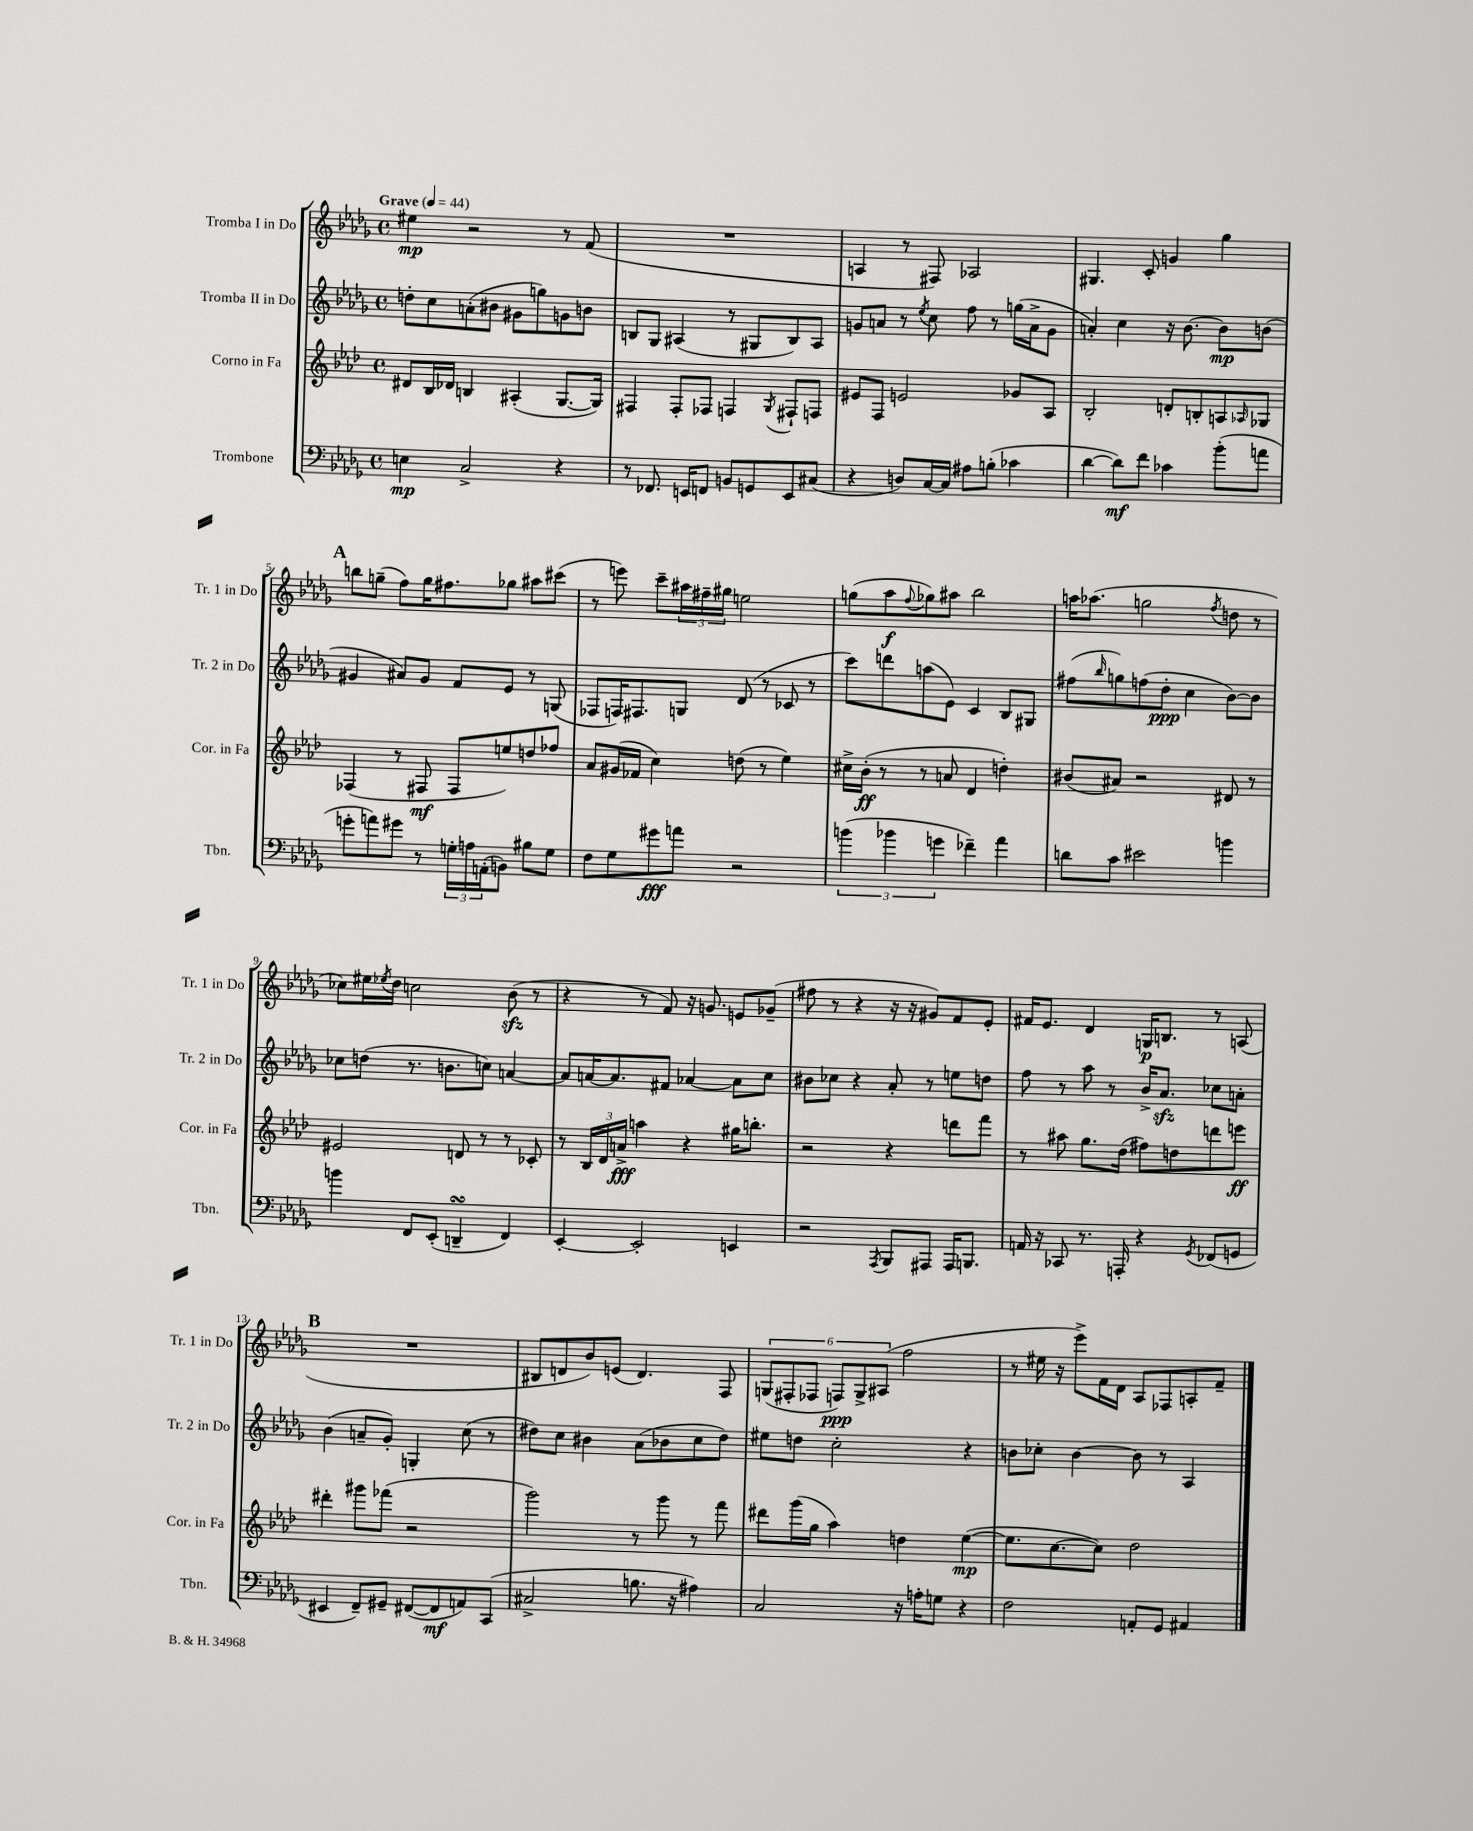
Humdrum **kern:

**kern	**kern	**kern	**kern
*staff4	*staff3	*staff2	*staff1
*clefF4	*clefG2	*clefG2	*clefG2
*k[b-e-a-d-g-]	*k[b-e-a-d-]	*k[b-e-a-d-g-]	*k[b-e-a-d-g-]
*M4/4	*M4/4	*M4/4	*M4/4
*met(c)	*met(c)	*met(c)	*met(c)
*MM44	*MM44	*MM44	*MM44
4E	8d#	8dd'	4ee#
.	16B-	8cc	.
.	16d-	.	.
2C^	4B	(8a'	2r
.	.	8b#	.
.	(4A#'	8g#	.
.	.	8gg)	.
4r	[8.G	8g	8r
.	.	8b	(8f
.	16G])	.	.
=	=	=	=
8r	4F#	8B	1r
8.FF-	.	8G-	.
.	8F#'	(4A#	.
16EE	.	.	.
8FF	8F-	.	.
8BB	4F	8r	.
8GG	.	8G#	.
.	8qG	.	.
8EE	8F#`	8B)	.
(8C#	8F	8A#	.
=	=	=	=
4r	8e#	8g	4A
.	8F	8a	.
8D)	2e	8r	8r
.	.	8qee-	.
[16C	.	8cc	8F#)
16C]	.	.	.
8A#	.	8ff	2A-
(8B'	.	8r	.
4c-	8g-	(16gg	.
.	.	16a^	.
.	8A-	8g	.
=	=	=	=
[4d-	2B-'	4a')	4.G#
8d-])	.	4cc	.
8f	.	.	8c'
4c-	8d'	16r	4g
.	.	[8.b-	.
.	8B'	.	.
(8b-'	8A	8b-]	4gg-
.	16qqA-	.	.
8a	8G-	(8b	.
=	=	=	=
8g'	(4F-	4g#	8bb
8a)	.	.	(8gg~
8g#	8r	8a#)	8ff)
8r	8F#	8g#	16gg
.	.	.	8.ff#
24G'	8F#	8f	.
24A	.	.	.
(24AA'	.	.	.
8BB)	8ee)	8e-	8gg-
8B#	8dd	8r	8aa#
8G	8ff-	(8G	(8ccc#
=	=	=	=
8F	8a-	8F-	8r
8G-	(16g#	16F)	8eee)
.	16f-	8.F#	.
8g#	4cc)	.	8ccc~
8a	.	8G	24aa#
.	.	.	24ff#~
.	.	.	24gg#
2r	(8dd	(8d-	2ee
.	8r	8r	.
.	4ee-)	8c-	.
.	.	8r	.
=	=	=	=
(6b	16cc#^	8ccc)	(8gg
.	(16b-'	.	.
.	8r	8ddd	8aa-
6b-	.	.	.
.	.	.	8qqff
.	8r	(8aa	8gg-)
6g	.	.	.
.	8a	8e-)	8aa#
4f-~)	4d-	4c	2bb-
4a-	4dd')	8B-	.
.	.	8G#	.
=	=	=	=
8d	(8b#	(8ff#	16aa
.	.	.	(8.aa-
.	.	16qqbb-	.
8c	8a#)	8gg)	.
2e#	2r	(8ff	2gg
.	.	8dd-'	.
.	.	4cc	.
.	.	.	8qff
4b	8d#	[8b-)	8dd
.	8r	8b-]	8r
=	=	=	=
4b	2e#	8cc-	8cc-)
.	.	(8dd	16ee#
.	.	.	8qee-
.	.	.	16dd-
8FF	.	8.r	2cc
(8EE-'	.	.	.
.	.	8.b	.
4DD~	8d	.	.
.	8r	8cc)	.
4FF)	8r	[4a	(8b-
.	8c-'	.	8r
=	=	=	=
[4EE-'	8r	8a]	4r
.	24B-	[16a	.
.	24d-	.	.
.	.	8.a]	.
.	24a^	.	.
2EE-']	4aa	.	8r
.	.	8f#	8f)
.	4r	[4a-	16r
.	.	.	8.g
4EE	16gg#	8a-]	8e
.	8.bb'	.	.
.	.	8cc	(8g-~
=	=	=	=
2r	2r	8b#	8ff#
.	.	8cc-	8r
.	.	4r	4r
8qAAA-	.	.	.
8BBB-	4r	8a-'	16r
.	.	.	16r
8AAA#	.	8r	8g#)
16AAA#	8ddd	8ee	8f
8.BBB	.	.	.
.	8fff	8dd	8e-'
=	=	=	=
16AA	8r	8ff	16f#
16r	.	.	8.e-
8CC-	8aa#	8r	.
8.r	8.gg	8aa-	4d-
.	.	8r	.
16AAA'	(16dd-	.	.
4r	8ff#)	16b-^	16G
.	.	8.a-	8.B
.	8dd	.	.
8qGG-	.	.	.
(8FF-	8ddd	8cc-	8r
8GG	8eee	8a'	(8A
=	=	=	=
4EE#	4ddd#'	(4b-	1r
8FF~)	8ggg#	8a~	.
8GG#~	(8fff-	8g-')	.
([8FF#	2r	4G'	.
8FF#]	.	.	.
8AA)	.	(8cc	.
(8CC	.	8r	.
=	=	=	=
2C#^	2ggg)	8dd#)	8B#
.	.	8cc	8d
.	.	4b#	8b-)
.	.	.	(8e
8.B	8r	(8a-	4.d)
.	8ggg	8b-	.
16r	.	.	.
4A#)	8r	8cc	.
.	8fff	8dd#)	8F
=	=	=	=
2C	8ddd#	8ee#	(12G
.	.	.	12F#'
.	(16ggg	8dd	.
.	.	.	12F-
.	16gg	.	.
.	4aa-)	2cc'	12F)
.	.	.	12G^
.	.	.	(12A#
16r	4dd	.	2ff
16A'	.	.	.
8G	.	.	.
4r	([4ee-	4r	.
=	=	=	=
2F	8.ee-]	8b	8r
.	.	8cc-'	16ee#
.	[8.cc	.	16r
.	.	[4b	8eee-^)
.	8cc])	.	16f
.	.	.	16d-
8AA'	2dd-	8b]	8A-
8GG-	.	8r	8F-
4AA#	.	4A-	8A'
.	.	.	8f~
==	==	==	==
*-	*-	*-	*-
